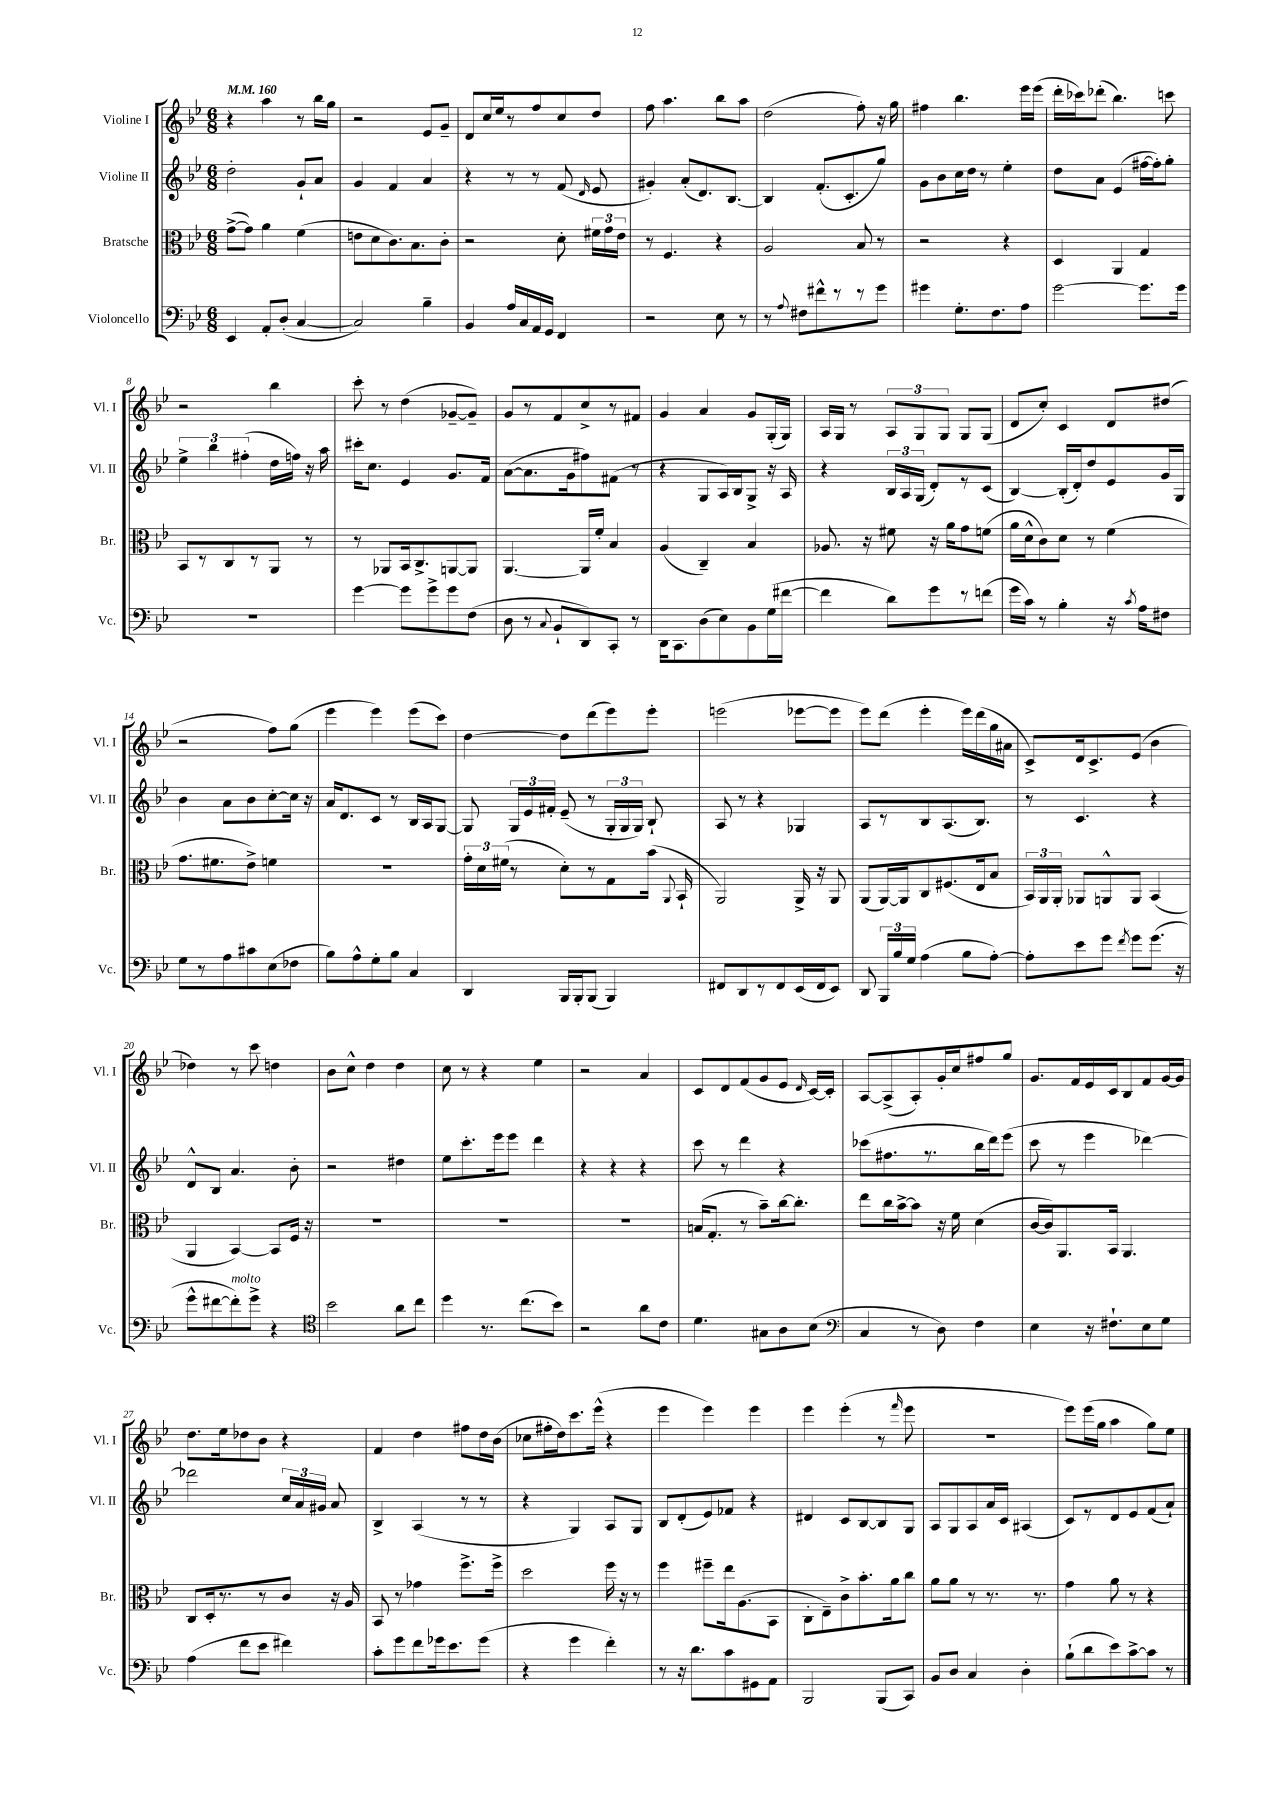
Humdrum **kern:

**kern	**kern	**kern	**kern
*staff4	*staff3	*staff2	*staff1
*clefF4	*clefC3	*clefG2	*clefG2
*k[b-e-]	*k[b-e-]	*k[b-e-]	*k[b-e-]
*M6/8	*M6/8	*M6/8	*M6/8
*MM160	*MM160	*MM160	*MM160
4EE-	([8g^	2dd'	4r
.	8g])	.	.
8AA'	4a	.	4aa
(8D'	.	.	.
[4C	(4f	8g`	8r
.	.	8a	16bb-
.	.	.	16gg
=	=	=	=
2C])	8e	4g	2r
.	8d	.	.
.	8.c)	4f	.
.	8.B-	.	.
4B-~	.	4a	8e-
.	8c'	.	8g~
=	=	=	=
4BB-	2r	4r	8d
.	.	.	16cc
.	.	.	16ee-
16A	.	8r	8r
16C	.	.	.
16AA	.	8r	8ff
16GG	.	.	.
4FF	8d'	(8f	8cc
.	.	16qqd	.
.	24f#	8e-	8dd
.	24g	.	.
.	24e-	.	.
=	=	=	=
2r	8r	4g#')	8ff
.	4.F	.	4.aa
.	.	(8a'	.
.	.	8.d)	.
8E-	4r	.	8bb-
.	.	[8.B-	.
8r	.	.	8aa
=	=	=	=
8r	2A	4B-]	(2dd
8qqA	.	.	.
8F#	.	.	.
8f#^^	.	(8.f'	.
8r	.	.	.
.	.	8.c'	.
8r	8B-	.	8ff')
8g	8r	8gg)	16r
.	.	.	16gg
=	=	=	=
4g#	2r	8g	4ff#
.	.	8b-	.
8.G'	.	16cc	4.bb-
.	.	16dd	.
.	.	8r	.
8.F	.	.	.
.	4r	4ee-'	.
8A	.	.	16eee-
.	.	.	(16eee-
=	=	=	=
[2g	4D	8dd	16ddd'
.	.	.	16ccc-)
.	.	8a	(8ddd-'
.	4AA	(4e-	4.bb-)
8.g]	4G	[16ff#	.
.	.	16ff#'])	.
.	.	8gg'	8ccc
16g	.	.	.
=	=	=	=
2.r	8BB-	6ee-^	2r
.	8r	.	.
.	.	6bb-	.
.	8C	.	.
.	.	(6ff#'	.
.	8r	.	.
.	8AA	16dd	4bb-
.	.	16ff)	.
.	8r	16r	.
.	.	16aa	.
=	=	=	=
[4g	8r	16ccc#'	8ccc'
.	.	8.cc	.
.	8AA-	.	8r
8g]	16BB-	4e-	(4dd
.	8.C^	.	.
8g^	.	.	.
8g	[8AA	8.g	[8g-~
(8F	8AA]	.	8g-~])
.	.	16f	.
=	=	=	=
8D	[4.AA	([8a	8g
8r	.	8.a]	8r
8qqC	.	.	.
8BB-`	.	.	8f
.	.	16g	.
8DD)	16AA]	8ff#)	8cc^
.	16f'	.	.
8CC'	4B-	(8f#	8r
8r	.	8r	8f#
=	=	=	=
16DD	(4A	4r	4g
8.CC	.	.	.
(8D	4C~)	8G	4a
8E-)	.	16A)	.
.	.	16B-	.
8BB-	4B-	8G^	8g
(16G	.	16r	(16G'
[16f#	.	16A	16G)
=	=	=	=
4f#]	8.A-	4r	16A
.	.	.	16G
.	.	.	8r
.	16r	.	.
8d)	8f#	24B-	12A
.	.	24A	.
.	.	(24G	12G
8g	16r	8d')	.
.	.	.	12G
.	16a	.	.
8r	8g	8r	8G
(8f	(8f	(8c	(8G
=	=	=	=
16g	16a	[4B-)	8d
16c)	16d^^	.	.
8r	8c)	.	8cc')
4B-'	8d	(16B-']	4c
.	.	16d')	.
.	8r	8dd	.
16r	(4f	8e-	8d
8qc	.	.	.
16A	.	.	.
8F#	.	16g	(8dd#
.	.	16G	.
=	=	=	=
8G	8.g	4b-	2r
8r	.	.	.
.	8.f#	.	.
8A	.	8a	.
8c#	8e-^)	8b-	.
(8E-	4f	[8cc'	8ff)
8F-	.	16cc]	(8gg
.	.	16r	.
=	=	=	=
8B-)	2.r	16a	4eee-
.	.	8.d	.
8A^^	.	.	.
8G'	.	8c	4eee-)
8B-	.	8r	.
4C	.	16B-	(8eee-
.	.	16A	.
.	.	[8G	8ccc)
=	=	=	=
4DD	24g'	8G]	[4dd
.	24d	.	.
.	(24f#	.	.
.	8r	24G	.
.	.	24e-	.
.	.	24f#'	.
16BBB-	8d')	(8e-~	8dd]
16BBB-'	.	.	.
(8BBB-	8r	8r	(8ddd
4BBB-)	8G	24G'	8eee-)
.	.	24G	.
.	.	24G)	.
.	(16b-	8B-`	8eee-'
.	8qqAA	.	.
.	16BB-`	.	.
=	=	=	=
8FF#	2AA)	8A	(2eee
8DD	.	8r	.
8r	.	4r	.
8FF#	.	.	.
(16EE-	16AA^	4G-	[8eee-
16FF#	16r	.	.
8EE-)	8AA	.	8eee-]
=	=	=	=
8DD	(8AA	8A	8eee-)
24BBB-	[16AA)	8r	(8ddd
24B-	.	.	.
.	16AA]	.	.
24G	.	.	.
(4A	8C	8B-	4eee-'
.	(8.F#	(8.A	.
8B-	.	.	16eee-)
.	16E-	8.B-)	(16ddd
[8A')	8B-	.	16gg
.	.	.	16a#
=	=	=	=
8A']	24BB-)	8r	8c^)
.	24AA	.	.
.	24AA'	.	.
8e-	8AA-	4.c	16d
.	.	.	8.c^
8g	8AA^^	.	.
8qf	.	.	.
8g	8AA	.	(8e-
(8.g	(4BB-	4r	4b-
16r	.	.	.
=	=	=	=
8g^^	4AA	8d^^	4dd-)
[8f#	.	8B-	.
8f#'])	[4BB-)	4.a	8r
8g^	.	.	8ccc
4r	8BB-]	.	4dd
.	16F	8b-'	.
.	16r	.	.
=	=	=	=
*clefC4	*	*	*
2b-	2.r	2r	8b-
.	.	.	8cc^^
.	.	.	4dd
8a	.	4dd#	4dd
8cc	.	.	.
=	=	=	=
4dd	2.r	8ee-	8cc
.	.	8.ccc'	8r
8.r	.	.	4r
.	.	16eee-	.
.	.	8eee-	.
(8.cc	.	.	.
.	.	4ddd	4ee-
8b-)	.	.	.
=	=	=	=
2r	2.r	4r	2r
.	.	4r	.
8a	.	4r	4a
8c	.	.	.
=	=	=	=
4.d	(16B	8ccc	8c
.	8.G'	.	.
.	.	8r	8d
.	8r	4ddd	(8f
8G#	8b-~)	.	8g
8A	[16cc	4r	8e-
.	8.cc']	.	.
.	.	.	16qqd
(8B-	.	.	[16c)
.	.	.	16c']
=	=	=	=
*clefF4	*	*	*
4C	8ee-	(8ccc-	[8A
.	16cc	8.ff#	(8A^]
.	[16b-^	.	.
8r	8b-]	.	8A')
.	.	8.r	.
8D)	16r	.	16g'
.	16f	.	16cc
4F	(4d	16bb-	8ff#
.	.	16ddd)	.
.	.	(8eee-	8gg
=	=	=	=
4E-	[16c	8ccc	8.g
.	16c])	.	.
.	8.AA	8r	.
.	.	.	16f
16r	.	4eee-	16e-
8.F#`	16BB-	.	16c
.	4.AA	.	8B-
8E-	.	[4ddd-)	8f
8G	.	.	[16g
.	.	.	16g]
=	=	=	=
(4A	8C	2ddd-]	8.dd
.	16D'	.	.
.	8.r	.	16ee-
8f	.	.	8dd-
8e-	8r	.	8b-
4f#)	8c	24cc	4r
.	.	24a	.
.	.	24g#	.
.	16r	8a	.
.	16A	.	.
=	=	=	=
8c'	8BB-	4B-^	4f
8g	8r	.	.
8f	4g-	(4A	4dd
16g-	.	.	.
8.e-	.	.	.
.	8.ff^	8r	8ff#
(8g-	.	8r	16dd
.	16ff^	.	(16b-
=	=	=	=
4r	2dd	4r	8cc-
.	.	.	16ff#'
.	.	.	16dd)
4g	.	4G)	8.ccc
.	.	.	(16eee-^^
4f')	16ff	8A	4r
.	16r	.	.
.	8r	8G	.
=	=	=	=
8r	4ff	8B-	4eee-
16r	.	(8d'	.
8.d	.	.	.
.	8ff#~	8e-)	4eee-)
8c	16ee-	8f-	.
.	(8.A	.	.
8GG#	.	4r	4eee-
8AA	8BB-	.	.
=	=	=	=
2BBB-	8C'	4d#	4eee-
.	8E-~)	.	.
.	8c^	8c	(4eee-'
.	8.b-'	[8B-	.
(8BBB-	.	8B-]	8r
.	16a	.	.
.	.	.	16qqfff
8CC)	8cc	8G	8eee-
=	=	=	=
8BB-	8a	8A	2.r
8D	8a	8G	.
4C	8r	8A	.
.	8.r	16a	.
.	.	16c	.
4D'	.	(4A#	.
.	8.r	.	.
=	=	=	=
(8B-`	4g	8c)	8eee-)
8d	.	8r	(16eee-
.	.	.	16gg
8e-)	8a	8d	4aa
[8c^	8r	8e-	.
8c]	4r	(8f	8gg)
8r	.	8a`)	8ee-
==	==	==	==
*-	*-	*-	*-
